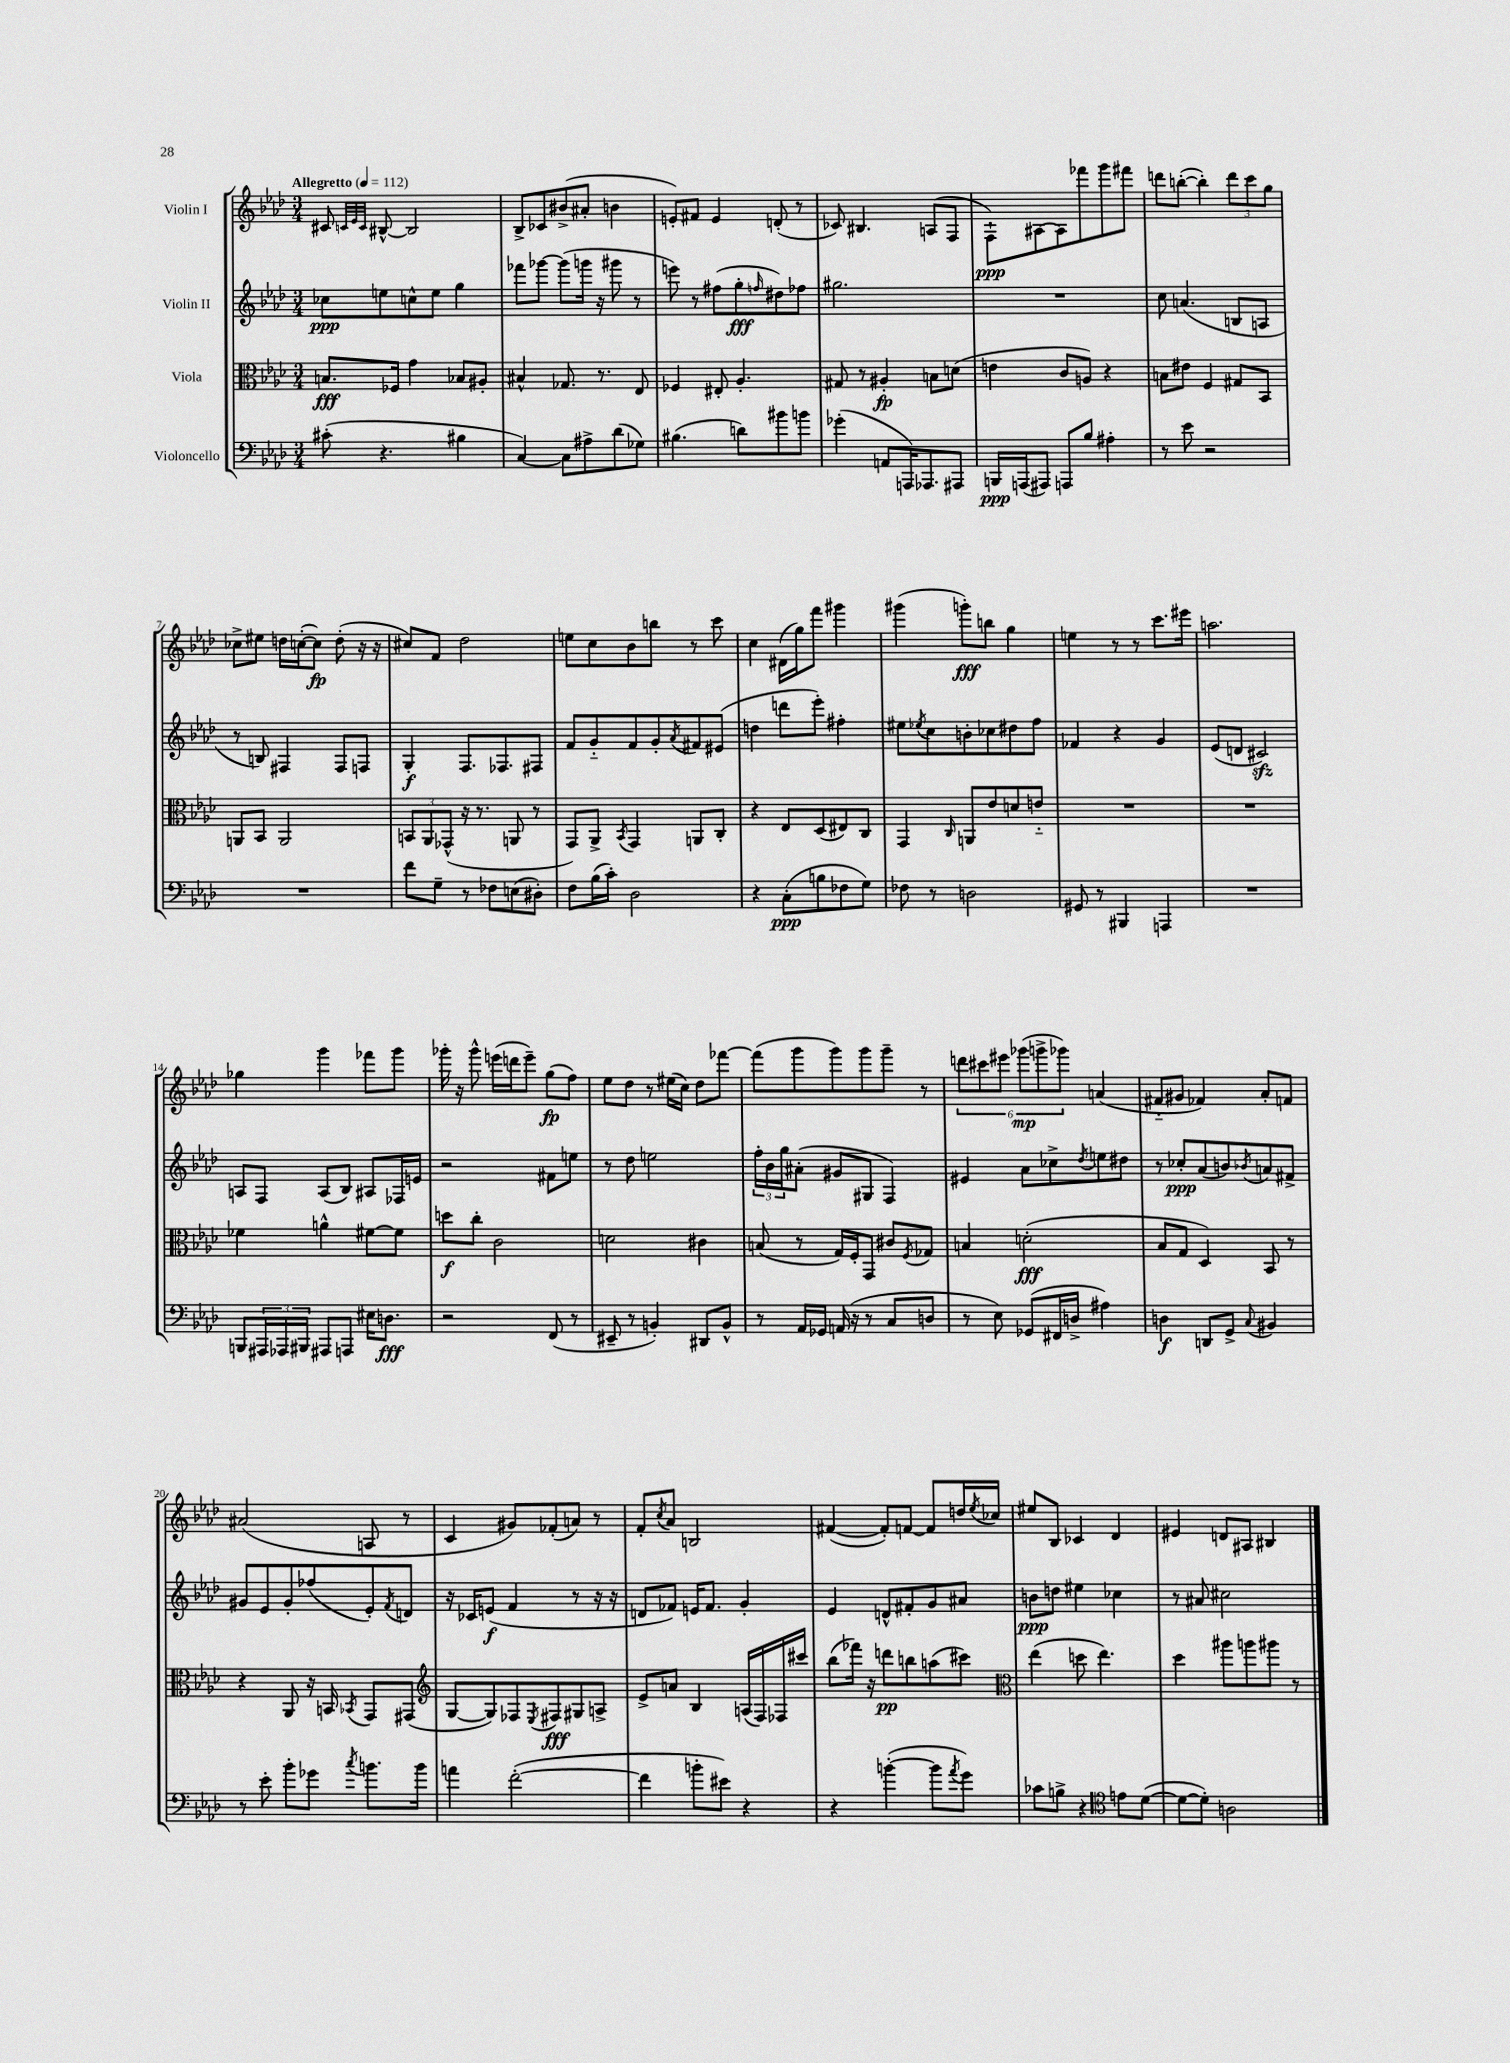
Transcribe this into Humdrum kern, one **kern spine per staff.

**kern	**kern	**kern	**kern
*staff4	*staff3	*staff2	*staff1
*clefF4	*clefC3	*clefG2	*clefG2
*k[b-e-a-d-]	*k[b-e-a-d-]	*k[b-e-a-d-]	*k[b-e-a-d-]
*M3/4	*M3/4	*M3/4	*M3/4
*MM112	*MM112	*MM112	*MM112
(8c#'\	8.B/L	8cc-\L	8c#/
.	.	.	32qqc/LLL
.	.	.	32qqe-/
.	.	.	32qqc/JJJ
4.r	.	8ee\	[8B#^^/
.	16F-/Jk	.	.
.	4g\	8cc^^\	2B#/]
.	.	8ee\J	.
4B#\	8B-/L	4gg\	.
.	8A#'/J	.	.
=	=	=	=
[4C/)	4B#^^/	8fff-\L	8B-^/L
.	.	[8ggg-\J	8c-/
8C\]L	8.G-/	(8ggg-\]L	(8b#^/
8A#^\	.	16ggg\Jk	8a#'/J
.	8.r	16r	.
(8d-\	.	8ggg#\	4b\
8G-\J)	8E-/	8r	.
=	=	=	=
(4.B#\	4F-/	8eee\)	8e'/L)
.	.	8r	8f#/J
.	8E#'/	(8ff#\L	4e/
8d\L)	4.A-'/	8gg'\	.
.	.	16qqff/	.
8b#\	.	8dd#\)	(8d'/
8b\J	.	8ff-\J	8r
=	=	=	=
(4g-'\	8G#/	2.gg#\	8c-/)
.	8r	.	4.B#/
8AA/L	4A#'/	.	.
16AAA/K)	.	.	.
8.AAA-/	.	.	.
.	8B\L	.	(8A/L
8AAA#/J	(8d\J	.	8F/J
=	=	=	=
16BBB/LL	4e\	2.r	8F`\L)
(16AAA/J	.	.	.
8AAA#/J)	.	.	[8A#\
8AAA/L	8c/L	.	8A#\]
8B-/J	8A/J)	.	8fff-\
4A#'\	4r	.	8ggg\
.	.	.	8fff#\J
=	=	=	=
8r	8B\L	8cc\	8ddd\L
8e-\	8e#\J	(4.a/	([8bb'\J
2r	4F/	.	4bb'\])
.	8G#/L	8B/L	12ddd\L
.	.	.	12ccc\
.	8BB-/J	8A/J	.
.	.	.	12gg\J
=	=	=	=
2.r	8AA/L	8r	8cc-^\L
.	8BB-/J	8B/)	8ee#\J
.	2AA/	4F#/	16dd\LL
.	.	.	([16cc'\J
.	.	.	8cc\]J)
.	.	8F#/L	(8dd'\
.	.	8F/J	16r
.	.	.	16r
=	=	=	=
8f\L	12BB/L	4G'/	8cc#/L)
.	12AA-/	.	.
8G~\J	.	.	8f/J
.	(12GG-^^/J	.	.
8r	16r	8.F/L	2dd-\
.	8.r	.	.
8F-\L	.	.	.
.	.	8.F-/	.
(8E\	8AA/	.	.
8D#'\J)	8r	8F#/J	.
=	=	=	=
8F\L	8GG/L)	8f/L	8ee\L
(16B-\L	8AA-^/J	8g'~/	8cc\
16c'\JJ)	.	.	.
.	8qBB-/	.	.
2D-\	4GG/	8f/	8b-\
.	.	8g'/	8bb\J
.	.	8qa-/	.
.	8AA/L	8f#/	8r
.	8C'/J	(8e#/J	8ccc\
=	=	=	=
4r	4r	4dd\	4cc\
(8C'\L	8E-/L	8ddd\L	(16d#\LL
.	.	.	16gg\J)
8B\	(8D-/	8eee-'\J)	8fff\J
8F-\	8E#/)	4ff#'\	4ggg#\
8G\J)	8C/J	.	.
=	=	=	=
8F-\	4GG/	8ee#\L	(4ggg#\
.	.	8qee-/	.
8r	.	8cc\	.
.	16qqC/	.	.
2D\	8AA/L	8b'\	8ggg'\L)
.	8e-/	8cc-\	8bb\J
.	8d/	8dd#\	4gg\
.	8e'~/J	8ff\J	.
=	=	=	=
8GG#/	2.r	4f-/	4ee\
8r	.	.	.
4BBB#/	.	4r	8r
.	.	.	8r
4AAA/	.	4g/	8.ccc\L
.	.	.	16eee#\Jk
=	=	=	=
2.r	2.r	(8e-/L	2.aa\
.	.	8d/J	.
.	.	2c#/)	.
=	=	=	=
8BBB/L	4f-\	8A/L	4gg-\
24AAA#/L	.	8F/J	.
24AAA-/	.	.	.
24BBB#/JJ	.	.	.
8AAA#/L	4a^^\	(8A/L	4ggg\
8AAA/J	.	8B-/J)	.
16E#\LK	[8f#\L	8A#/L	8fff-\L
8.D\J	.	.	.
.	8f#\]J	16F-/L	8ggg\J
.	.	16e/JJ	.
=	=	=	=
2r	8dd\L	2r	16ggg-'\
.	.	.	16r
.	8cc'\J	.	8ggg-^^\
.	2c\	.	(16eee\LL
.	.	.	16ddd\J
.	.	.	8eee~\J)
(8FF/	.	8f#\L	(8gg\L
8r	.	8ee\J	8ff\J)
=	=	=	=
8EE#~/	2d\	8r	8ee-\L
8r	.	8dd-\	8dd-\J
4BB'/)	.	2ee\	8r
.	.	.	(16ee#\LL
.	.	.	16cc\JJ)
8DD#/L	4c#\	.	8dd-\L
8BB^^/J	.	.	[8fff-\J
=	=	=	=
8r	(8B/	24ff'\LL	(8fff-\]L
.	.	24b-\	.
.	.	24gg\J	.
16AA-/LL	8r	(8a#'\J	8ggg\
16GG-/JJ	.	.	.
(16AA/	16G/LL)	8g#/L	8ggg\)
16r	16F'/J	.	.
8r	8GG/J	8G#/J	8ggg\
8C/L	8c#/L	4F/)	8ggg~\J
.	8qF/	.	.
8D/J	8G-/J	.	8r
=	=	=	=
8r	4B/	4e#/	12ddd\L
.	.	.	12ccc#\
8E-\)	.	.	.
.	.	.	12eee#\J
(8GG-/L	(2d'\	8a-\L	(12ggg-\L
.	.	.	12ggg^\
16FF#/L	.	8cc-^\	.
.	.	.	12ggg-\J)
16D^/JJ	.	.	.
.	.	8qdd-/	.
4A#\)	.	8ee\	(4a/
.	.	8dd#\J	.
=	=	=	=
4D\	8B-/L	8r	8f#'~/L
.	8G/J	8cc-'/L	8g#/J
8DD/L	4D-/)	(8a-/	4f-/)
8GG^/J	.	8b/)	.
8qqC/	.	8qb-/	.
4BB#/	8BB-/	8a/	8a-'/L
.	8r	8f#^/J	8f/J
=	=	=	=
8r	4r	8g#/L	(2a#/
8e-'\	.	8e-/	.
8b-'\L	8AA-/	8g#'/	.
8g-\J	16r	(8ff-/	.
.	16BB/	.	.
8qcc/	8qBB-/	.	.
8.b\L	8GG/L	8e-'/)	8A/
.	.	8qf/	.
.	(8GG#/J	8d/J	8r
16b\Jk	.	.	.
=	=	=	=
*	*clefG2	*	*
4a\	[8G/L	16r	4c/
.	.	16c-/LK	.
.	8G/])	(8e/J	.
([2f'\	8F-/	4f/	8g#/L)
.	8qE-/	.	.
.	8F#/	.	(8f-'/
.	8G#/	8r	8a/J)
.	8A^/J	16r	8r
.	.	16r	.
=	=	=	=
4f\]	8e-^/L	8d/L	8f'/L
.	.	.	8qcc/
.	8a/J	8f-/J)	8a-/J
8b'\L	4B-/	16e/LK	2B/
.	.	8.f-/J	.
8e#\J)	.	.	.
4r	(16A/LL	4g'/	.
.	16F/)	.	.
.	16F-/	.	.
.	16ccc#/JJ	.	.
=	=	=	=
4r	(8bb-\L	4e-/	([4f#/
.	16fff-\Jk)	.	.
.	16r	.	.
([4b'\	8ddd\L	8d^^/L	8f#'/]L)
.	8bb\	8f#'/	[8f/J
8b\]L	(8aa\	8g/	8f/]L
8qa-/	.	.	.
8g\J)	8ccc#\J)	8a#/J	16dd/L
.	.	.	8qee-/
.	.	.	16cc-/JJ
=	=	=	=
*	*clefC3	*	*
8c-\L	(4ee-\	8b\L	8ee#/L
8B^\J	.	8dd\J	8B-/J
4r	8dd\	4ee#\	4c-/
.	4.ee-\)	.	.
*clefC4	*	*	*
8e\L	.	4cc-\	4d-/
([8d-\J	.	.	.
=	=	=	=
8d-\_L	4dd-\	8r	4e#/
8d-'\]J)	.	8a#/	.
2A\	8aa#\L	2cc#\	8d/L
.	8aa\	.	8A#/J
.	8aa#\J	.	4B#/
.	8r	.	.
==	==	==	==
*-	*-	*-	*-
